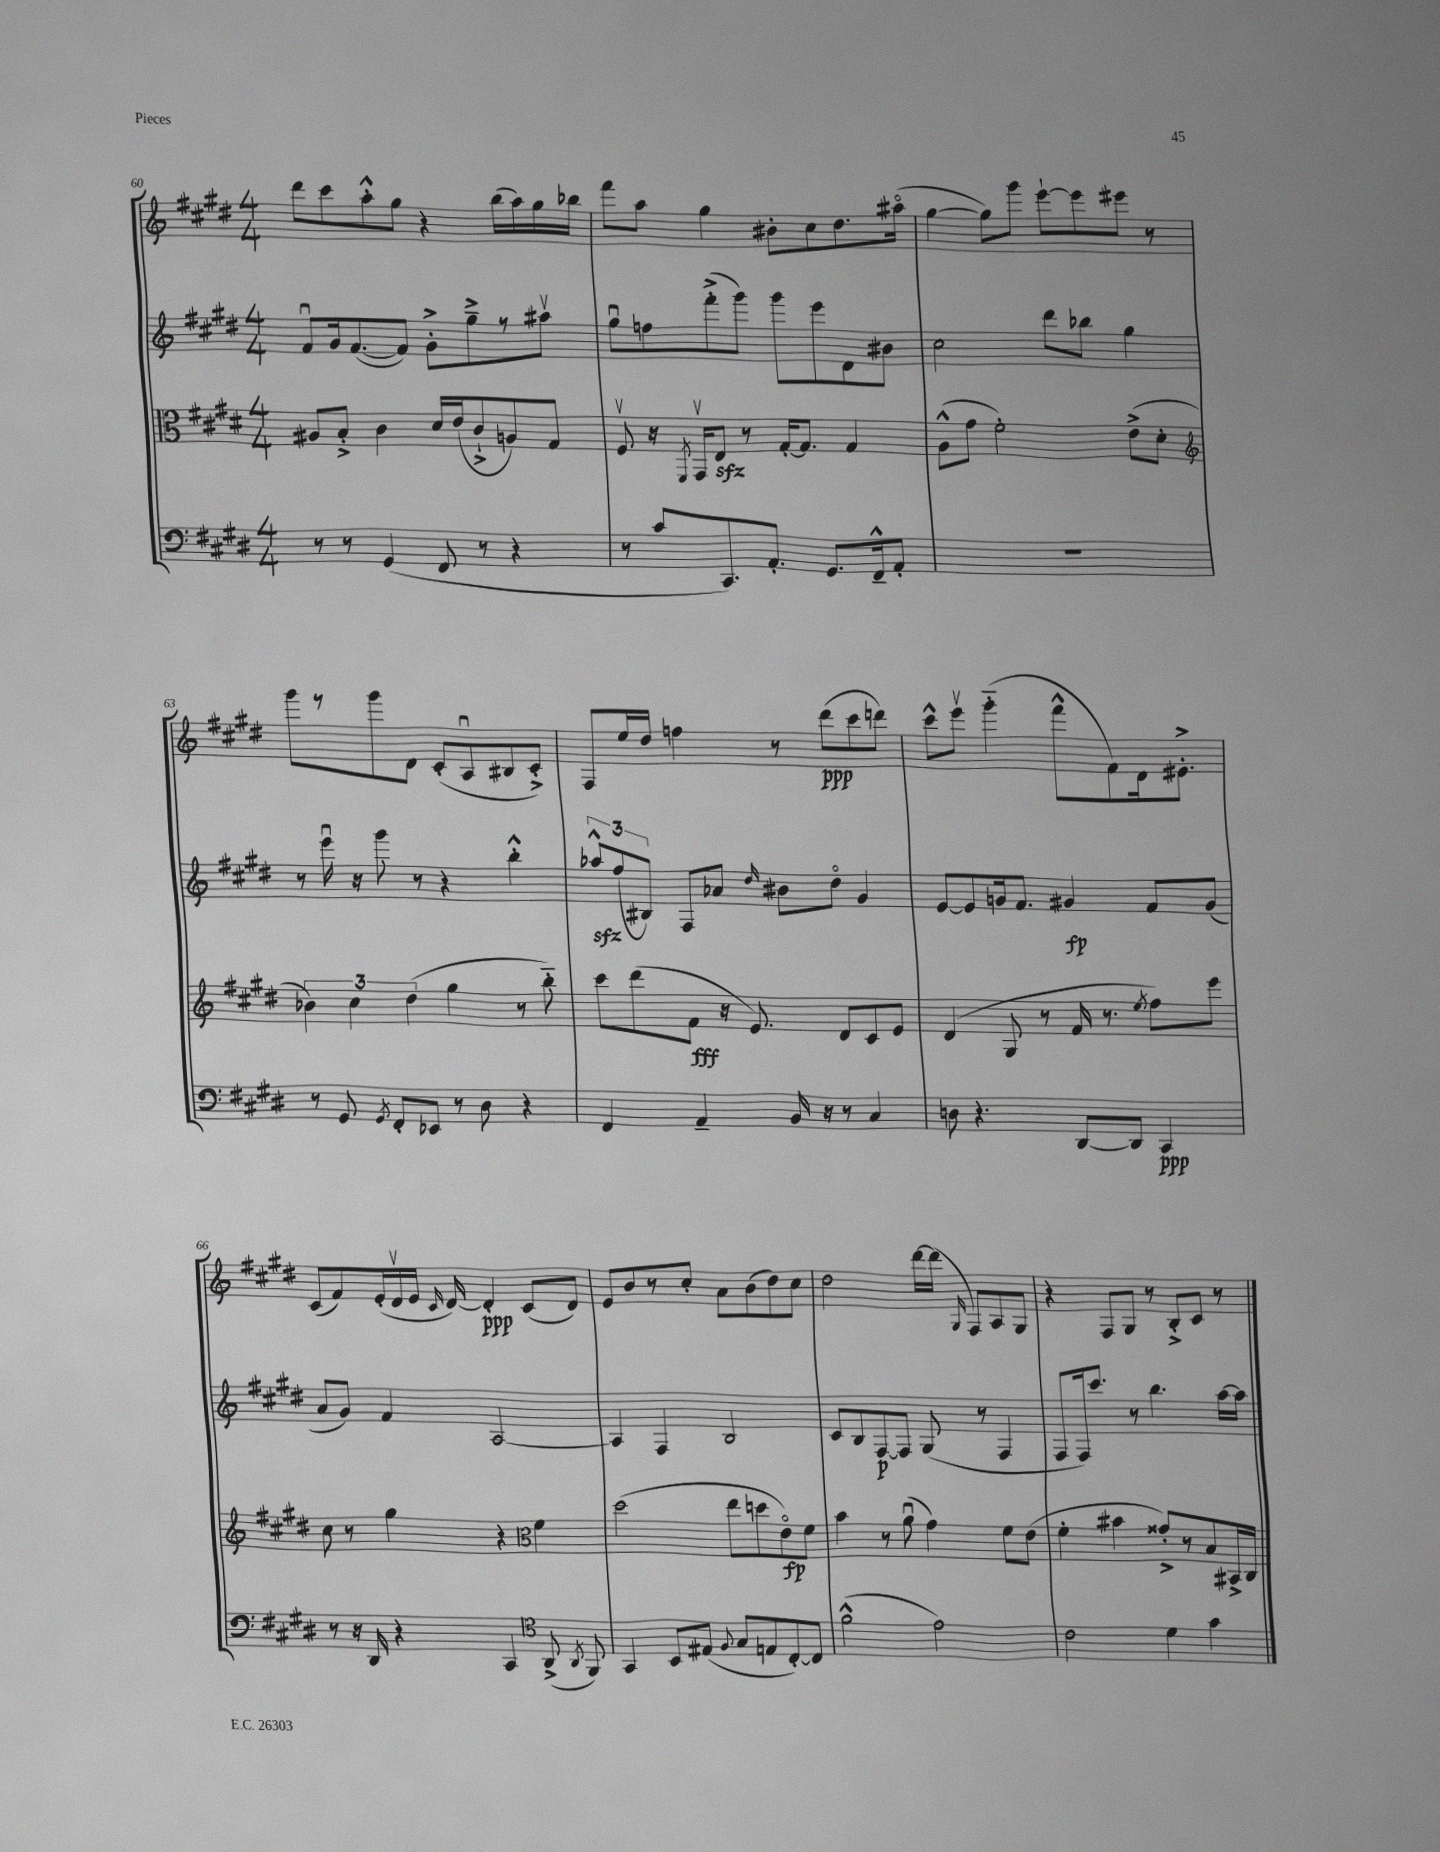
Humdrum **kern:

**kern	**kern	**kern	**kern
*staff4	*staff3	*staff2	*staff1
*clefF4	*clefC3	*clefG2	*clefG2
*k[f#c#g#d#]	*k[f#c#g#d#]	*k[f#c#g#d#]	*k[f#c#g#d#]
*M4/4	*M4/4	*M4/4	*M4/4
8r	8A#	8f#u	8ddd#
8r	8B'^	16g#	8ccc#
.	.	([8.f#	.
(4GG#	4c#	.	8aa'^^
.	.	8f#])	8gg#
8FF#	16d#	8g#'^	4r
.	(16e	.	.
8r	8c#`^	8gg#~^	.
4r	8A)	8r	(16bb
.	.	.	16aa)
.	8G#	8aa#v	16gg#
.	.	.	16bb-
=	=	=	=
8r	8F#v	8gg#u	8fff#
8c#	16r	8ff	8aa
.	8qFF#	.	.
.	16GG#v	.	.
8.CC#)	8E	(8fff#'^	4gg#
.	8r	8ggg#)	.
8.AA'	.	.	.
.	[16G#'	8ggg#	8b#'
.	8.G#]	.	.
8.GG#	.	8eee	8cc#
.	4G#	8d#	8.dd#
16FF#~^^	.	.	.
8AA'	.	8b#	.
.	.	.	(16aa#o
=	=	=	=
1r	(8A^^	2cc#	[4gg#
.	8g#	.	.
.	2f#')	.	8gg#])
.	.	.	8ggg#
.	.	8ddd#	[8eee`
.	.	8bb-	8eee]
.	(8e^	4gg#	8eee#
.	8d#'	.	8r
=	=	=	=
*	*clefG2	*	*
8r	6b-)	8r	8ggg#
8GG#	.	16eeeu	8r
.	6cc#	.	.
.	.	16r	.
8qGG#	.	.	.
8FF#'	.	8ggg#	8ggg#
.	(6dd#	.	.
8EE-	.	8r	8d#
8r	4gg#	4r	(8c#'
8D#	.	.	8Au
4r	8r	4bb'^^	8B#
.	8bb'~)	.	8c#'^)
=	=	=	=
4FF#	8ccc#	12aa-^^	8F#
.	.	(12ff#	.
.	(8ddd#	.	16ee
.	.	12B#)	.
.	.	.	16dd#
4AA~	8f#	8F#	4ff
.	16r	8a-	.
.	8.e)	.	.
.	.	16qqdd#	.
16BB	.	8b#	8r
16r	.	.	.
8r	8d#	8dd#o	(8ddd#
4C#	8c#	4g#	8ccc#
.	8e	.	8ddd)
=	=	=	=
8D	(4d#	[8e	8ccc#^^
4.r	.	8e]	8eeev
.	8G#	16g	(4ggg#'~
.	.	8.f#	.
.	8r	.	.
[8DD#	16f#	4g#	8fff#^^
.	8.r	.	.
8DD#]	.	.	8f#)
.	8qee	.	.
4CC#	8ff#)	8f#	16d#
.	.	.	8.e#'^
.	8eee	(8g#	.
=	=	=	=
8r	8cc#	8a	(8c#
16r	8r	8g#)	8f#)
16DD#	.	.	.
4r	4gg#	4f#	(16e'
.	.	.	16d#v
.	.	.	16e
.	.	.	16qqc#
.	.	.	[16d#)
4CC#	4r	[2A	4d#']
*clefC4	*clefC3	*	*
(8AA^	4f#	.	(8c#
8qAA	.	.	.
8FF#)	.	.	8d#)
=	=	=	=
4GG#	(2dd#	4A]	8e
.	.	.	8b
8BB	.	4F#	8r
(8E#	.	.	8cc#'
8qqF#	.	.	.
8G#	8ee	2B	8a
8E	8dd	.	(8b
[8C#')	8eo)	.	8dd#)
8C#]	8f#	.	8cc#
=	=	=	=
(2f#^^	4b	8c#	2dd#
.	.	8B	.
.	8r	[8F#	.
.	(8au	8F#]	.
2e)	4g#)	(8G#	[16ddd#
.	.	.	(16ddd#]
.	.	.	16qqG#
.	.	8r	8F#)
.	8f#	4F#	8A
.	(8e	.	8G#
=	=	=	=
2c#	4f#'	8F#	4r
.	.	16F#)	.
.	.	8.ccc#	.
.	4b#	.	8F#
.	.	8r	8G#
4d#	8g##'^)	4.bb	8r
.	8r	.	8B'^
4g#	8B	.	8c#
.	16BB#^	[16aa	8r
.	16C#	16aa]	.
==	==	==	==
*-	*-	*-	*-
